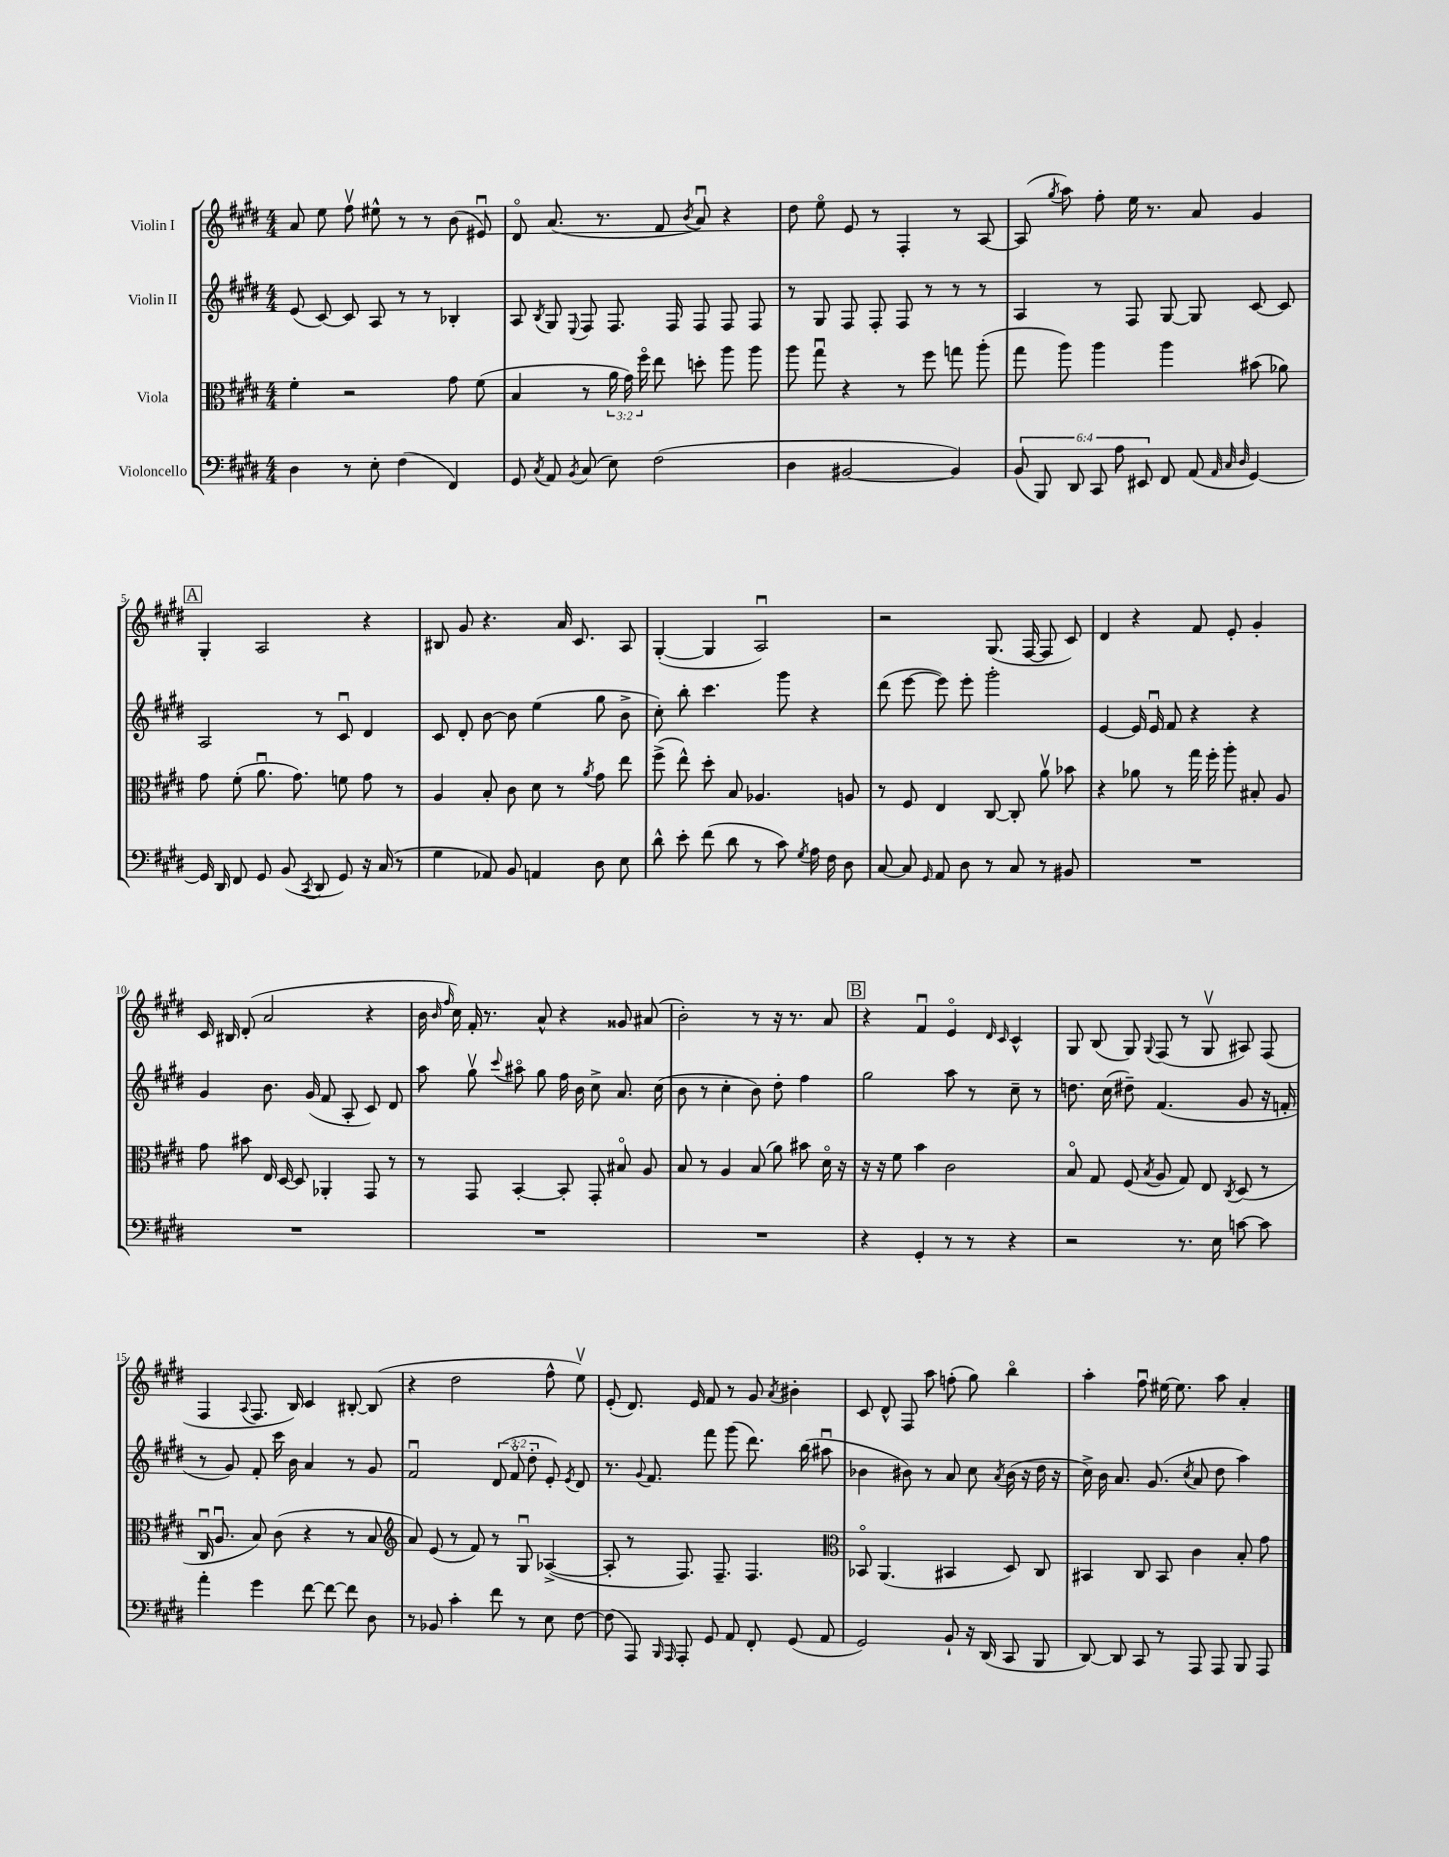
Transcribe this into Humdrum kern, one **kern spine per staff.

**kern	**kern	**kern	**kern
*part4	*part3	*part2	*part1
*staff4	*staff3	*staff2	*staff1
*I"Violoncello	*I"Viola	*I"Violin II	*I"Violin I
*clefF4	*clefC3	*clefG2	*clefG2
*k[f#c#g#d#]	*k[f#c#g#d#]	*k[f#c#g#d#]	*k[f#c#g#d#]
*M4/4	*M4/4	*M4/4	*M4/4
=1	=1	=1	=1
4D#\	4f#'\	(8e/	8a/
.	.	[8c#/)	8ee\
8r	2r	8c#/]	8ff#v\
8E'\	.	8A/	8ee#X^^\
(4F#\	.	8r	8r
.	.	8r	8r
4FF#/)	8g#\	4B-X'/	(8b\
.	(8f#\	.	8e#Xu/)
=2	=2	=2	=2
8GG#/	4B/	8A/	8d#/
8qC#/	.	8qB/	.
8AA/	.	8G#/	(8.a/
8qBB/	.	8qqE/	.
(8C#/	8r	8F#/	.
.	.	.	8.r
8E\)	24a\	8.F#/	.
.	24g#\)	.	.
.	24ff#\	.	.
(2F#\	8ee\	.	8f#/
.	.	16F#/	.
.	.	.	8qb/
.	8ddn'\	8F#/	8au/)
.	8aa\	8F#/	4r
.	8aa\	8F#/	.
=3	=3	=3	=3
4D#\	8aa\	8r	8dd#\
.	8gg#u\	8G#/	8ee\
[2BB#X/	4r	8F#/	8e/
.	.	8F#'/	8r
.	8r	8F#/	4F#'/
.	8ff#\	8r	.
4BB#/])	8ggn\	8r	8r
.	(8aa'\	8r	[8A/
=4	=4	=4	=4
(12BB/	8gg#\	4A/	(8A/]
12BBB/)	.	.	.
.	.	.	8qgg#/
.	8aa\)	.	8aa\)
12DD#/	.	.	.
12CC#/	4aa\	8r	8ff#'\
12A\	.	.	.
.	.	8F#/	16ee\
12EE#X/	.	.	.
.	.	.	8.r
8FF#/	4aa\	[8G#/	.
(8AA/	.	8G#/]	8a/
32qqAA/	.	.	.
32qqC#/	.	.	.
32qqD#/	.	.	.
[4GG#/)	(8b#X\	[8c#/	4g#/
.	8a-X\)	8c#/]	.
!!LO:LB:g=z
!!LO:REH:place=s1:t=A
=5	=5	=5	=5
16GG#/]	8g#\	2A/	4G#'/
16DD#/	.	.	.
8FF#/	(8f#'\	.	.
8GG#/	8.au\	.	2A/
(8BB/	.	.	.
.	8.g#\)	.	.
8qCC#/	.	.	.
8DD#/	.	8r	.
8GG#/)	8fn\	8c#u/	.
16r	8g#\	4d#/	4r
(16C#/	.	.	.
8r	8r	.	.
=6	=6	=6	=6
4G#\	4A/	8c#/	8B#X/
.	.	8d#'/	8g#/
8AA-X/)	8B'/	[8b\	4.r
8BB/	8c#\	8b\]	.
4AAn/	8d#\	(4ee\	.
.	8r	.	16a/
.	.	.	8.c#/
.	8qa/	.	.
8D#\	8g#\	8gg#\	.
8E\	8ee\	8b^\	8A/
=7	=7	=7	=7
8d#^^\	(8ff#^\	8cc#'\)	([4G#'/
8e'\	8ee^^\)	8bb'\	.
(8f#\	8dd#'\	4.ccc#\	4G#/]
8d#\	8B/	.	.
8r	4.A-X/	.	2Au/)
8c#\)	.	8ggg#\	.
8qG#/	.	.	.
16A\	.	4r	.
16F#\	.	.	.
8D#\	8An/	.	.
=8	=8	=8	=8
[8C#/	8r	(8ddd#\	2r
8C#/]	8F#/	[8eee\	.
16qqGG#/	.	.	.
8AA/	4E/	8eee\])	.
8D#\	.	8eee'\	.
8r	[8C#/	2ggg#'\	(8.G#/
8C#/	8C#'/]	.	.
.	.	.	[16F#/
8r	8av\	.	8F#/]
8BB#X/	8b-X\	.	8c#/)
=9	=9	=9	=9
1r	4r	[4e/	4d#/
.	8a-X\	16e/]	4r
.	.	16eu/	.
.	8r	8f#/	.
.	16gg#\	4r	8f#/
.	16ff#'\	.	.
.	8aa'\	.	8e'/
.	8B#X'/	4r	4g#'/
.	8A/	.	.
!!LO:LB:g=z
=10	=10	=10	=10
1r	8g#\	4g#/	16c#/
.	.	.	16B#X/
.	8b#X\	.	(8d#'/
.	16E/	8.b\	2a/
.	[16D#/	.	.
.	8D#/]	.	.
.	.	(16g#/	.
.	4AA-X'/	8f#/	.
.	.	8A'/	.
.	8GG#/	8c#/)	4r
.	8r	8d#/	.
=11	=11	=11	=11
1r	8r	8aa\	16b\
.	.	.	16qqb/
.	.	.	16qqff#/
.	.	.	16cc#\)
.	8GG#/	8gg#v\	16f#'/
.	.	.	8.r
.	.	8qqccc#/	.
.	[4BB'/	8aa#X\	.
.	.	8gg#\	8a^^/
.	8BB'/]	16ff#\	4r
.	.	16b\	.
.	8GG#'/	8cc#^\	.
.	8B#X/	8.a/	8g##X/
.	8A/	.	(8a#X/
.	.	(16cc#\	.
=12	=12	=12	=12
1r	8B/	8b\	2b'\)
.	8r	8r	.
.	4A/	4cc#'\	.
.	(8B/	8b\)	8r
.	8a\)	8dd#'\	16r
.	.	.	8.r
.	8b#X\	4ff#\	.
.	16d#\	.	8a/
.	16r	.	.
!!LO:REH:place=s1:t=B
=13	=13	=13	=13
4r	16r	2gg#\	4r
.	16r	.	.
.	8f#\	.	.
4GG#'/	4b\	.	4f#u/
8r	2c#\	8aa\	4e/
8r	.	8r	.
.	.	.	16qqd#/
.	.	.	16qqc#/
4r	.	8cc#~\	4c#^^/
.	.	8r	.
=14	=14	=14	=14
2r	8B/	8.ddn\	8G#/
.	8G#/	.	(8B/
.	.	(16cc#\	.
.	(8F#/	8dd#X~\)	8G#/)
.	8qB/	.	8qqG#/
.	8A/	(4.f#/	(8F#/
8.r	8G#/)	.	8r
.	8E/	.	8G#v/
16E\	.	.	.
.	8qC#/	.	.
[8cn\	(8D#/	8g#/	8A#X/)
8c\]	8r	16r	(8F#/
.	.	16fn'/	.
!!LO:LB:g=z
=15	=15	=15	=15
4a'\	16C#u/	8r	4F#/
.	8.Au/	.	.
.	.	8g#/)	.
.	.	.	8qqA/
4g#\	8B/)	8f#'/	8.F#/
.	(8c#\	16ccc#\	.
.	.	16b\	16B/)
[8f#\	4r	4a/	4c#/
8f#\_	.	.	.
8f#\]	8r	8r	[8B#X'/
8D#\	8B/	8g#/	(8B#/]
=16	=16	=16	=16
*	*clefG2	*	*
8r	8a/)	2f#u/	4r
8BB-X/	(8e/	.	.
4c#'\	8r	.	2dd#\
.	8f#/)	.	.
8f#\	8r	(12d#/	.
.	.	12f#/	.
8r	8G#u/	.	.
.	.	12dd#'\	.
8E\	([4A-X^/	8e'/)	8ff#^^\
.	.	8qe/	.
[8F#\	.	8d#/	8eev\)
=17	=17	=17	=17
(8F#\]	8A-'/]	8.r	(8e'/
8AAA/)	8r	.	8.d#/)
.	.	8qqg#/	.
.	.	8.f#/	.
16qqBBB/	.	.	.
16qqAAA/	.	.	.
8AAA'/	8.F#/)	.	.
.	.	.	16e/
8GG#/	.	8fff#\	8f#/
.	8.F#~/	.	.
8AA/	.	(8ggg#\	8r
8FF#'/	4.F#/	8.ddd#\)	8g#/
.	.	.	8qa/
(8GG#/	.	.	4b#X'\
.	.	(16bb\	.
8AA/	.	8aa#Xu\	.
=18	=18	=18	=18
*	*clefC3	*	*
2GG#/)	8BB-X/	4b-X\	8c#/
.	(4.AA/	.	8d#^^/
.	.	8b#X\)	8F#/
.	.	8r	8aa\
8BB`/	4BB#X/	8a/	(8ffn'\
16r	.	8cc#\	8gg#\)
(16DD#/	.	.	.
.	.	8qa/	.
8CC#/	8D#/)	(16b#\	4bb\
.	.	16r	.
8BBB/	8C#/	16dd#\	.
.	.	16r	.
=19	=19	=19	=19
[8DD#/)	4BB#X/	16cc#^\)	4aa'\
.	.	16b\	.
8DD#/]	.	8.a/	.
8CC#/	8C#/	.	8ff#u\
.	.	(8.g#/	.
8r	8BB#/	.	[16ee#X\
.	.	.	8.ee#\]
.	.	8qcc#/	.
8AAA/	4c#\	8a/	.
8AAA/	.	8dd#\	8aa\
8BBB/	8B'/	4aa\)	4a'/
8AAA/	8g#\	.	.
==	==	==	==
*-	*-	*-	*-
